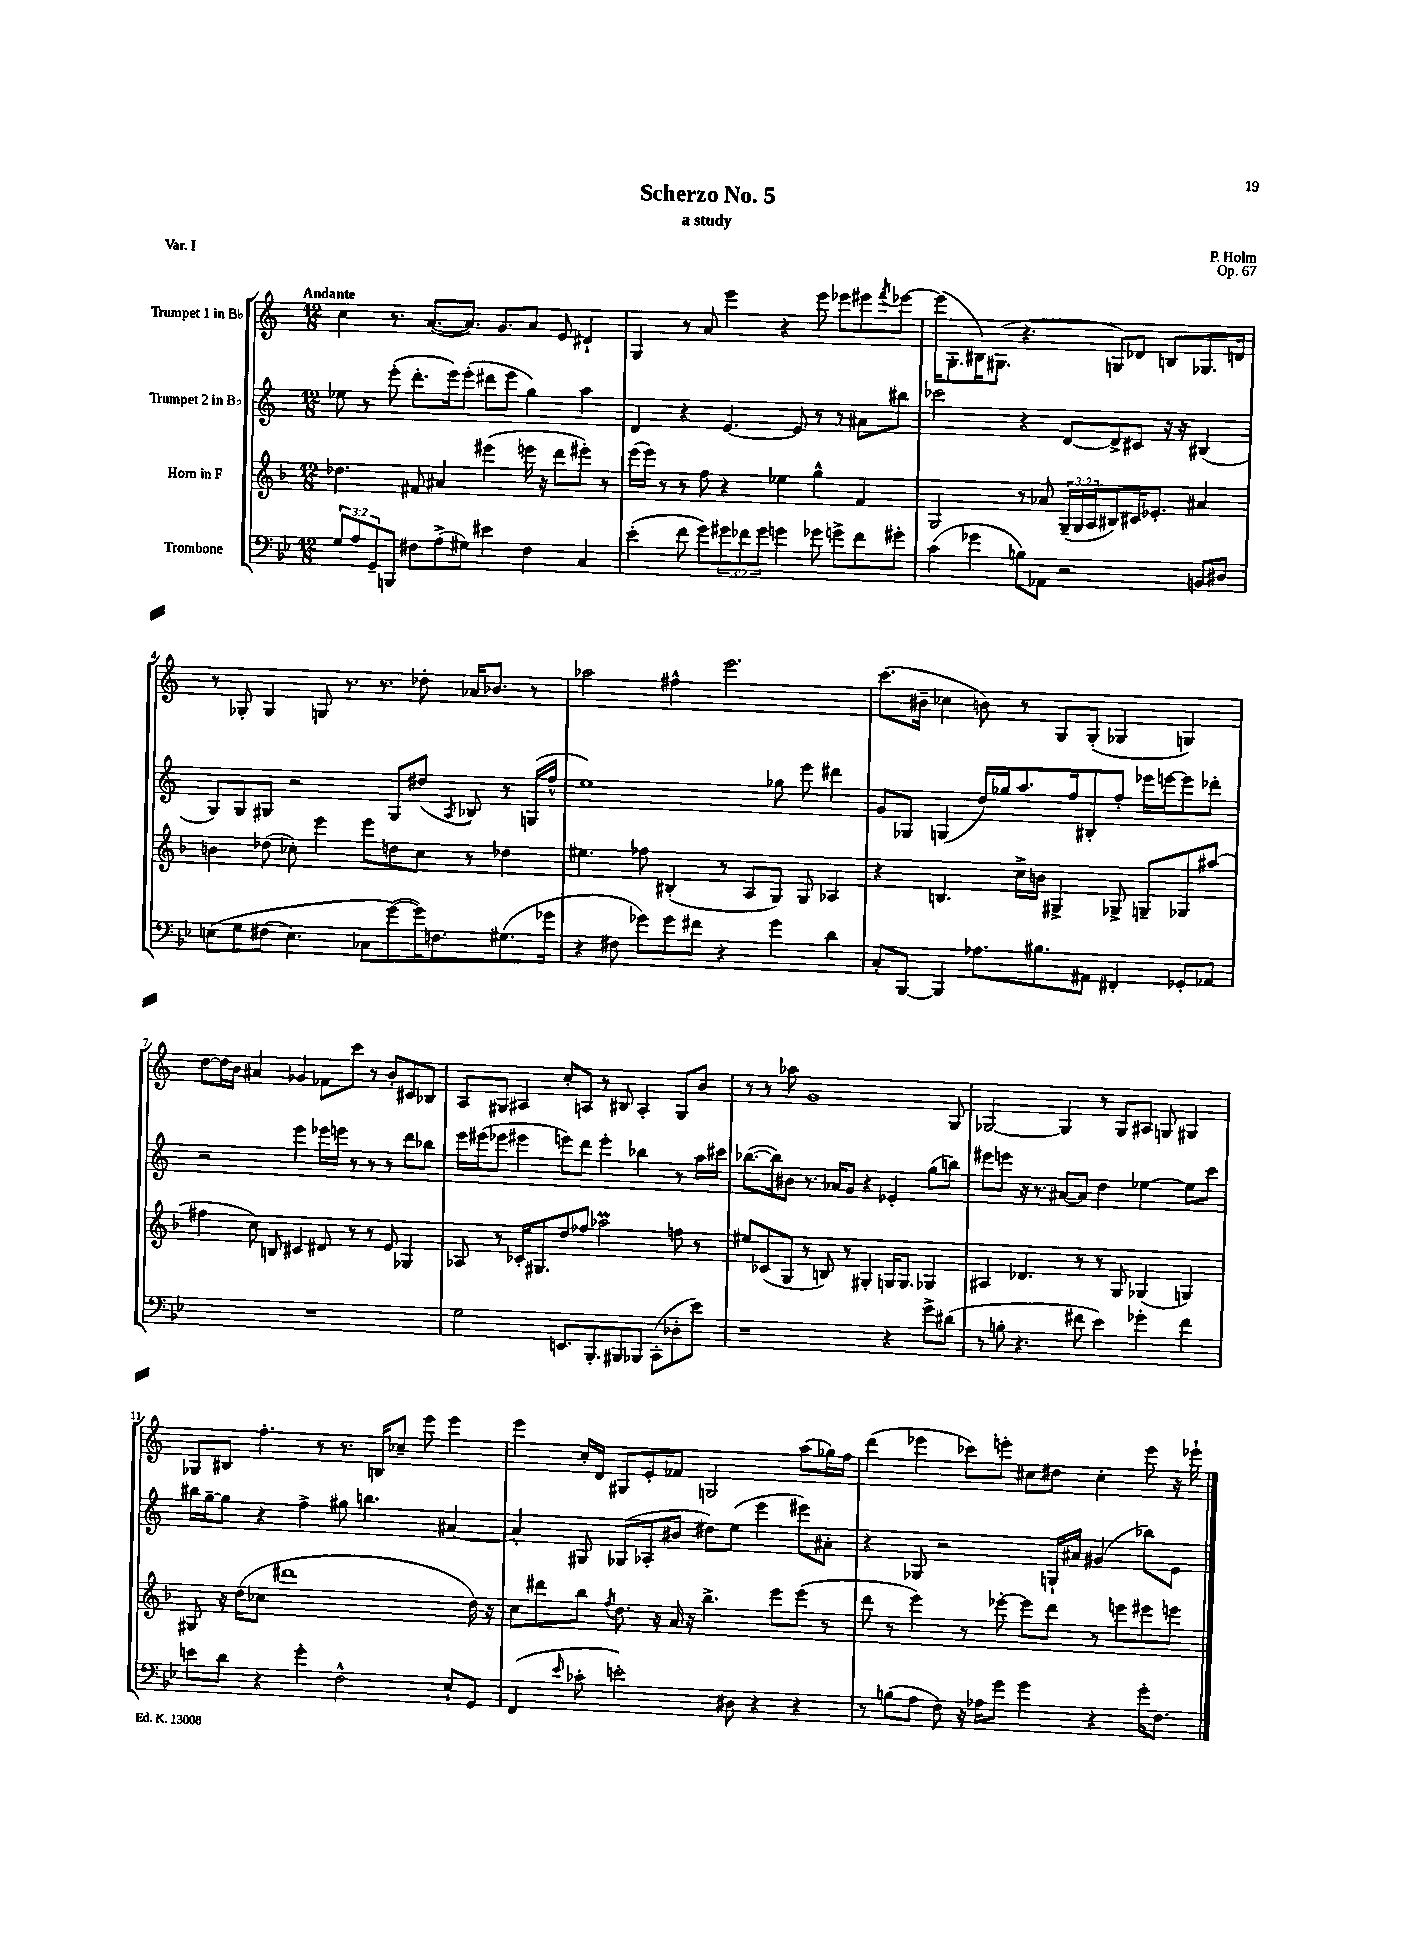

**kern	**kern	**kern	**kern
*staff4	*staff3	*staff2	*staff1
*clefF4	*clefG2	*clefG2	*clefG2
*k[b-e-]	*k[b-]	*k[]	*k[]
*M12/8	*M12/8	*M12/8	*M12/8
12G/L	4.dd-\	8ee-\	4cc\
12A/	.	.	.
.	.	8r	.
12GG~/	.	.	.
8BBB/J	.	(8eee'\	8.r
8F#\L	8f#/	8.ddd'\L	.
.	.	.	([8.a/L
(8A^\	4a#/	.	.
.	.	16eee\k)	.
8G#\J)	.	(8eee'\J	8.a/]J)
4e#\	(4eee#\	8ddd#\L	.
.	.	.	8.g/L
.	.	8eee\J	.
4F#\	16eee\	4gg\)	8a/J
.	16r	.	.
.	8ddd\L	.	8e/
4C/	8eee#'\J)	4aa\	4d#`/
.	8r	.	.
=	=	=	=
(4e-'\	(16eee\LL	4d/	4G/
.	16eee\JJ)	.	.
.	8r	.	.
8f\	8r	4r	8r
8g\L)	8ff\	.	8a/
12g#\	4r	[4.e/	4eee\
12f-\	.	.	.
12g#\J	.	.	.
4g\	4ee-\	.	4r
.	.	8e/]	.
8g-\	4gg^^\	8r	8eee\
8g^\L	.	8r	8eee-\L
8f-\	4f/	8a#\L	8eee#\
.	.	.	8qfff/
8g#'\J	.	8bb#\J	[8eee-\J
=	=	=	=
(4c\	2G/	2ccc-\	(16eee-\]LK
.	.	.	8.G'\
4g-\	.	.	16B#\K)
.	.	.	(8.G#\J
8B\L)	8r	4r	4.r
8AA-\J	8a-/	.	.
2r	(24G~/LL	[8d/L	.
.	24G/	.	.
.	24A/J	.	.
.	8B#/)	8d^/]	8G/L)
.	16c#/K	8c#/J	8d-/J
.	8.e-'/J	.	.
.	.	16r	8B/L
.	.	16r	.
8BB/L	4a#/	(4B#/	8.G-/
8D#/J	.	.	.
.	.	.	16d/Jk
=	=	=	=
&(8E\L	4b\	8G/L)	8r
8G\	.	8G/	8G-'/
(8F#\J	(8dd-\	8G#/J	4G-/
4.E\)	8cc-'\)	2r	.
.	4eee\	.	8G/
.	.	.	8.r
8C-\L	8eee\L	.	.
.	.	.	8.r
([8g\&)	8dd\	8G#/L	.
16g\]K)	8cc-\J	(8dd#/J	8dd-'\
8.F\	.	.	.
.	.	8qA/	.
.	8r	8B-/)	16a-/LK
.	.	.	8.b-/J
(8.G#\	4dd-\	8r	.
.	.	(16G/LL	8r
16g-\Jk	.	16ff^^/JJ	.
=	=	=	=
4r	4.ee#\	1ee)	2aa-\
8F#\	.	.	.
8g-\L)	8ff-\	.	.
8g-\	(4B#'/	.	4ff#^^\
8f#\J	.	.	.
4r	8r	.	2.eee\
.	8A/L	.	.
4g-\	8G/J)	8gg-\	.
.	8G/	8eee\	.
4d\	4A-/	4ddd#\	.
=	=	=	=
8C'/L	4r	8g/L	(8.ccc\L
[8BBB-/J	.	8G-/J	.
.	.	.	16b#~\Jk
4BBB-/]	4.B/	(4G/	4cc-\
8.A-\L	.	16dd/LL)	8b\)
.	.	16gg-/J	.
.	16cc^\LL	8.aa/	8r
8.B#\	16b\JJ	.	.
.	4G#^/	.	8G/L
.	.	16ff/k	.
8AA#\J	.	8B#'/	(8G'/J
4FF#'/	8G-^/	8ff'/J	4G-/
.	8G~/L	16eee-\LL	.
.	.	[16eee\J	.
8GG-'/L	8G-/	8eee\]	4G/)
8AA-/J	(8aa#/J	8ddd-'\J	.
=	=	=	=
1.r	4ff#\	2r	[8dd\L
.	.	.	16dd\]L
.	.	.	16b\JJ
.	8cc\)	.	4a#/
.	8B/	.	.
.	4c#/	4eee\	4g-/
.	8d#/	16eee-\LL	8f-\L
.	.	16eee\JJ	.
.	8r	8r	8ccc\J
.	8r	8r	8r
.	8e/	8r	8b'/L
.	4G-/	8ddd\L	8c#/
.	.	8bb-\J	8B-/J
=	=	=	=
2G\	8A-/	16eee\LL	8A/L
.	.	(16eee#\J	.
.	8r	8eee-\J	8G#/J
.	16c-'/LK	4eee#\	4A#/
.	8.G#/	.	.
8.EE/L	8dd/	8eee\L)	8cc'/L
.	8ff-/J	8ddd\J	8A/J
8.BBB-'/	.	.	.
.	2aa-\	4eee'\	8r
8BBB#/	.	.	8B#/
8BBB-/J	.	4bb-\	4A'/
(8CC'\L	.	.	.
8D-'\	8ff\	8r	8G#/L
8e-\J)	8r	16aa\LL	8b/J
.	.	16ccc#\JJ	.
=	=	=	=
1r	8ee#/L	([8.bb-\L	8r
.	(8c-/	.	8r
.	.	16bb-\]k)	.
.	8G/J	8b#\J	8aa-\
.	8r	8.r	1g
.	8B/)	.	.
.	.	16a-/LK	.
.	8r	8g/J	.
.	4G#'/	4r	.
4r	16G/LK	4e-'/	.
.	8.G/J	.	.
8g^\L	4G-/	(8gg\L	.
(8d#\J	.	8bb\J)	8G/
=	=	=	=
8r	4A#/	8eee#\L	[2G-/
8B'\	.	8eee\J	.
4.r	4.d-/	16r	.
.	.	8.r	.
.	.	[8a#/L	4G-/]
8f#\	8r	8a#/]J	.
4e-\)	8r	4dd\	8r
.	8G/	.	8G-/L
4g-'\	(4G-/	[4ee-\	8A#/J
.	.	.	8G/
4f#\	4G/)	8ee-\]L	4G#/
.	.	8ccc\J	.
=	=	=	=
8e\L	8G#/	16bb#\LL	8G-/L
.	.	[16gg~\J	.
8d\J	16r	8gg\]J	8B#/J
.	(16dd\LK	.	.
4r	8cc-\J	4r	4.ff'\
.	1ddd#	.	.
4g'\	.	4ff^\	.
.	.	.	8r
2F^^\	.	8gg#\	8.r
.	.	4.bb\	.
.	.	.	16B/LK
.	.	.	8cc-~/J
.	.	.	8eee\
8E-`/L	.	[4a#/	4eee\
8GG/J	16dd\)	.	.
.	16r	.	.
=	=	=	=
(4FF/	8cc\L	4a#'/]	4eee\
.	8ddd#\	.	.
16qqe-/	.	.	.
8c-'\	8bb-\J	8G#/	16cc'/LL
.	.	.	16d/JJ
.	8qff/	.	.
2e'\)	8.dd\	(8G-/L	8G#/L
.	.	8A-'/	8e'/
.	16r	.	.
.	16a/	8b#/J	8f-/J
.	16r	.	.
.	4.bb-^\	8dd#\L)	2G/
8D#\	.	(8ee\J	.
4r	.	4eee\	.
.	8eee\L	.	.
4r	(8eee\J	8eee#\L)	(8aa\L
.	8r	8a#'\J	16gg-\L)
.	.	.	16ff\JJ
=	=	=	=
8r	8ddd\	4r	(4ddd\
(8B\L	8r	.	.
8A\J	4eee\)	8G-/	4eee-\
8F\)	.	2r	.
16r	8r	.	8ccc-\L)
16A-\LK	.	.	.
8g\J	[8eee-'\	.	8eee'\J
4g\	8eee-\]L	.	8cc#\L
.	8ddd\J	16G`/LL	8dd#\J
.	.	16a#/JJ	.
4r	8r	(4g#/	4cc#'\
.	8eee\L	.	.
16g'\LK	8eee#\	8bb-\L)	8eee\
8.F\J	.	.	.
.	8eee\J	8e\J	16r
.	.	.	16eee-`\
==	==	==	==
*-	*-	*-	*-
